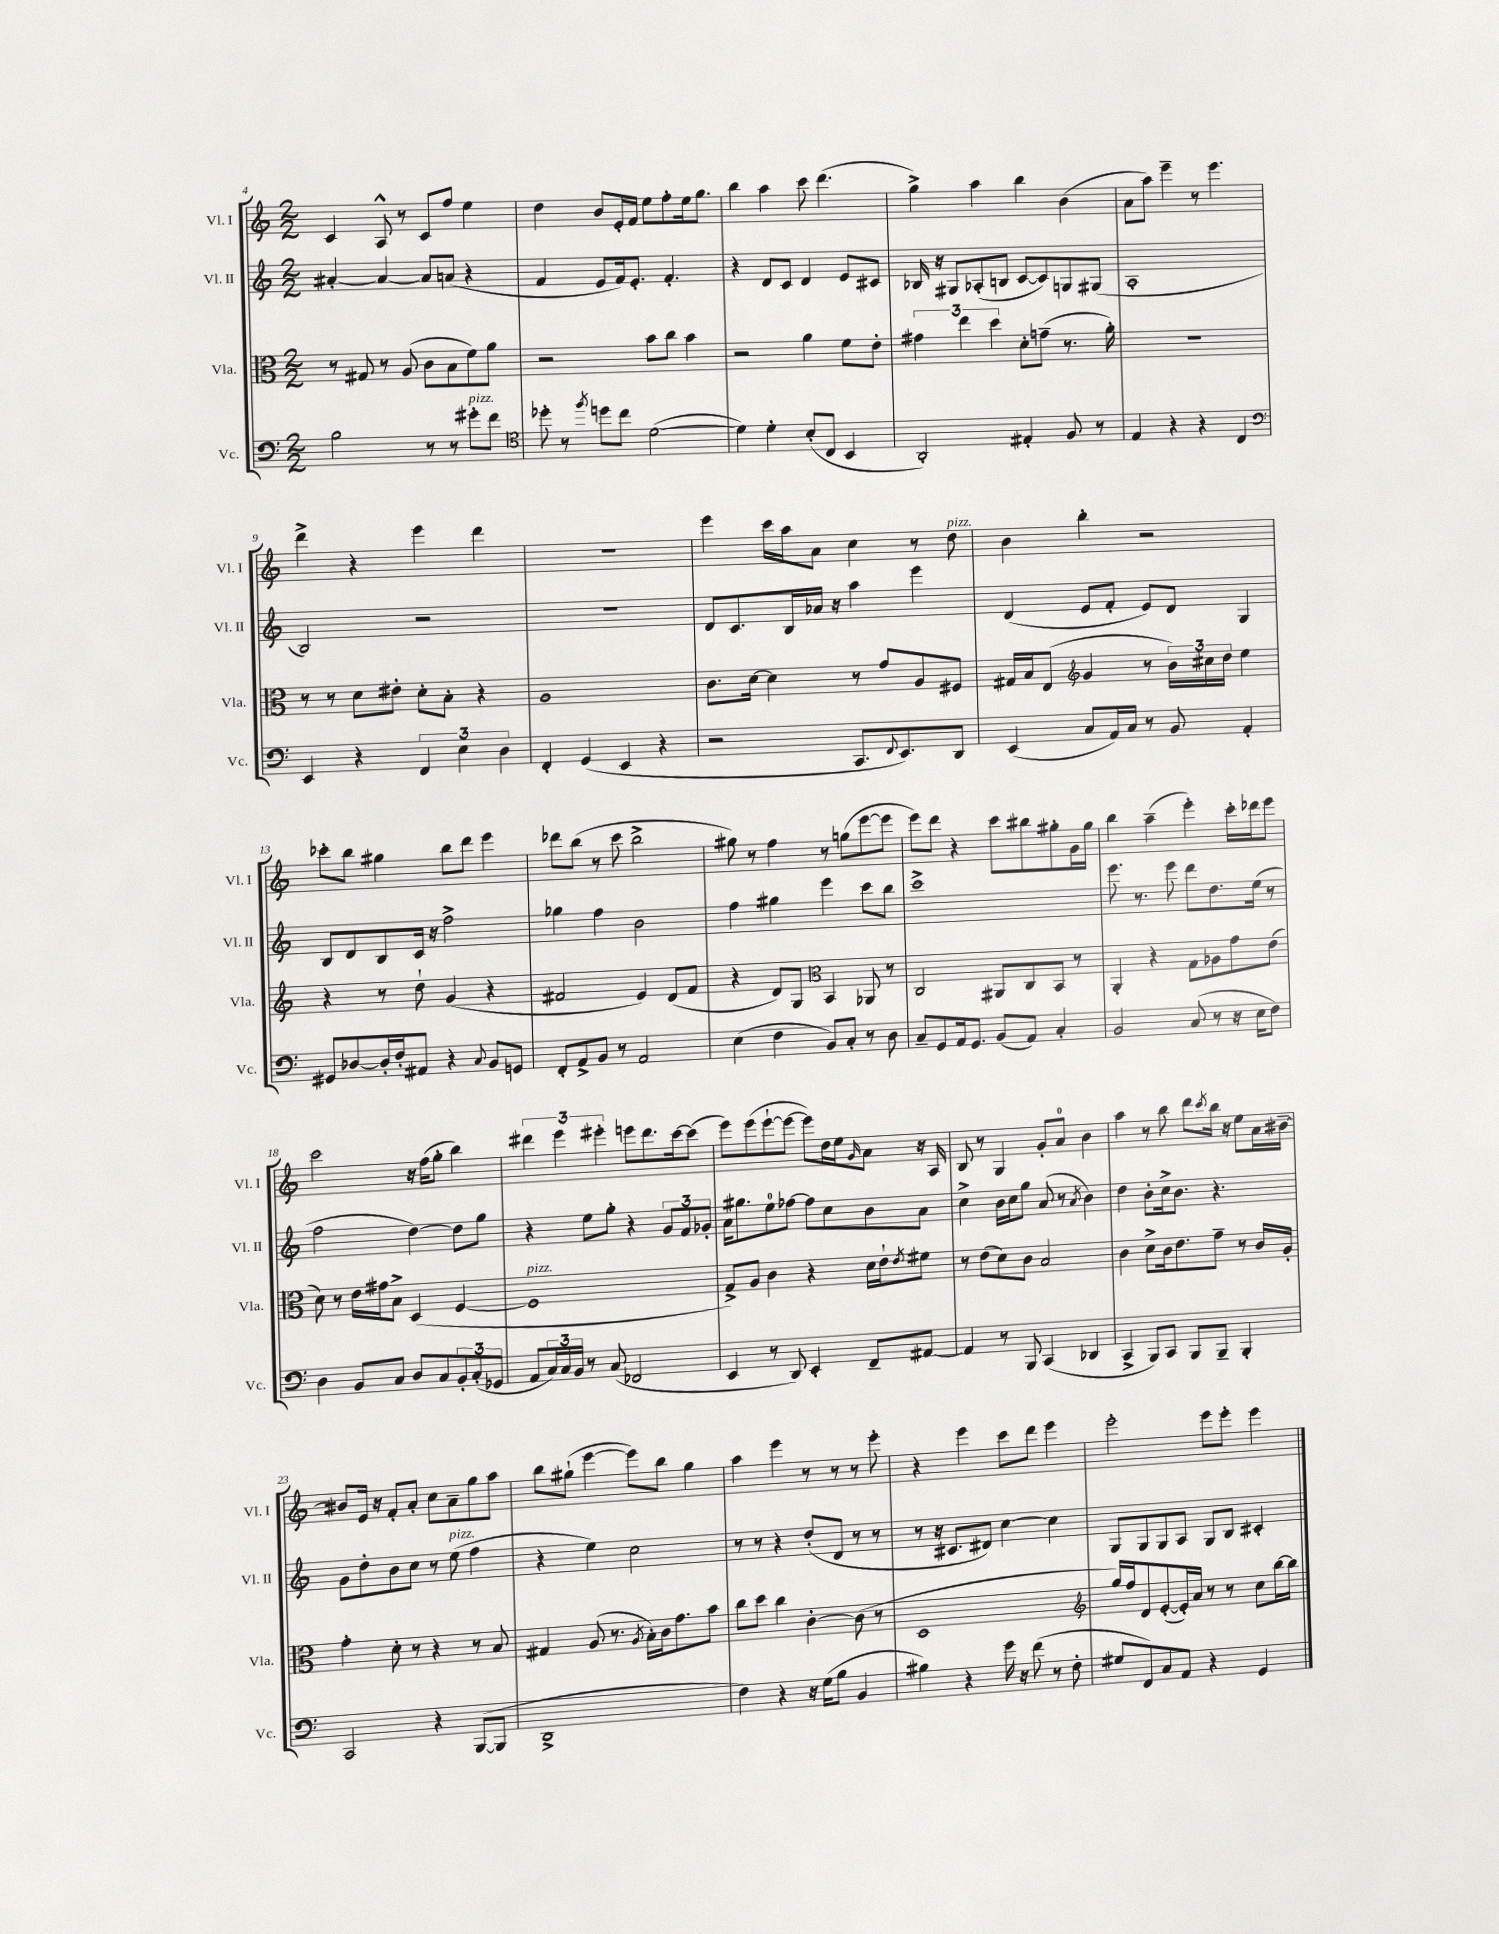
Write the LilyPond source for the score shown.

<<
\new StaffGroup <<
\new Staff = "s0" \with { instrumentName = "Vl. I" shortInstrumentName = "Vl. I" } {
    \clef treble \key c \major \numericTimeSignature \time 2/2
    c'4 a8-^ r8 c'8 f''8 e''4 |
    d''4 b'8 e'16-. f'16 e''8 f''8-. e''16 g''8. |
    b''4 a''4 c'''8 d'''4.( |
    g''4->) a''4 b''4 b'4( |
    a'8 a''8) e'''4-- r8 e'''4. |
    d'''4-> r4 e'''4 d'''4 |
    R1 |
    e'''4 c'''16 a''16 a'8 c''4 r8 d''8^\markup { \italic "pizz." } |
    b'4 b''4-. r2 |
    ces'''8-. b''8 gis''4 b''8 d'''8 e'''4 |
    des'''8 b''8( r8 c'''8 b''2-> |
    gis''8) r8 f''4 r8 g''8( e'''8~ e'''8 |
    e'''8) d'''8 r4 c'''8 bis''8 gis''8-. g'16 gis''16 |
    b''4 a''4--( e'''4-.) c'''16-. des'''16 e'''8 |
    c'''2 r16 f''16( g''8-. b''4) |
    \tuplet 3/2 { dis'''4 e'''4 eis'''4-. } e'''8 dis'''8. c'''16~ c'''8( |
    e'''8) e'''8( e'''8~-! e'''8~ e'''8) d''16 e''16 \grace { g'16 } a'8 r16 a16 |
    b8 r8 g4 g'8-. a'8-0 b'4 |
    a''4 r8 b''8 d'''8 \acciaccatura { c'''8 } b''16 r16 e''8 a'16 bis'16~-- |
    bis'8 e'16 r16 f'8-. a'8-. c''8 a'8-- g''8 a''8 |
    b''8 gis''8-!( e'''4~ e'''8) b''8 gis''4 |
    a''4 e'''4 r8 r8 r8 e'''8-. |
    r4 e'''4 c'''8 d'''8 e'''4 |
    e'''2-. e'''8 e'''8-. e'''4 \bar "|." |
}
\new Staff = "s1" \with { instrumentName = "Vl. II" shortInstrumentName = "Vl. II" } {
    \clef treble \key c \major \numericTimeSignature \time 2/2
    ais'4~-. ais'4~ ais'8 a'8( r4 |
    f'4 e'8 f'16) e'8.-. f'4.-. |
    r4 d'8 c'8 d'4 e'8 cis'8 |
    bes16 r16 gis8 aes8-.( b8 c'8~ c'8) g8 gis8( |
    a1-. |
    b2) r2 |
    R1 |
    d'8 c'8. b16 aes'16 r16 a''4 e'''4 |
    d'4( e'8 f'8-. e'8) d'8 g4 |
    b8 d'8 b8 c'16 r16 f''2-> |
    ges''4 f''4 b'2 |
    f''4 gis''4 e'''4 c'''8 b''8 |
    c'''1-> |
    e'''8. r8. e'''8 d'''8 d''8. e''16( r8 |
    f''2 d''4~) d''8 g''8 |
    r4 e''8 g''8-. r4 \tuplet 3/2 { g'8 f'8 ges'8-. } |
    a'16 gis''8. e''8-0 fes''8~ fes''8 c''8 b'8 a'8 |
    c''4-> b'16 c''16 g''8 a'8( r8 \acciaccatura { a'8 } b'4) |
    d''4 b'8-. c''16-> b'8. r4. |
    g'8 d''8-. b'8 c''8 r8 e''8^\markup { \italic "pizz." }( f''4 |
    r4 e''4) c''2 |
    r8 r8 r4 d''8-.( d'8 r8 r8 |
    r8 r16 cis'8. dis'8) c''4~ c''4 |
    g8 g8 g8 a8 g8 b8 cis'4-. \bar "|." |
}
\new Staff = "s2" \with { instrumentName = "Vla." shortInstrumentName = "Vla." } {
    \clef alto \key c \major \numericTimeSignature \time 2/2
    r8 gis8 r8 a8( c'8 b8 f'8) a'8 |
    r2 b'8 c''8 b'4 |
    r2 a'4 f'8 e'8-. |
    \tuplet 3/2 { gis'4 e''4 d''4 } d'8-. g'8--( r8. a'16-.) |
    R1 |
    r8 r8 d'8 eis'8-. d'8-. b8-. r4 |
    a1 |
    c'8. d'16~ d'4 r8 g'8 a8 fis8 |
    gis16 b16 e8( \clef treble g'4 r8 \tuplet 3/2 { b'16) cis''16 d''16 } e''4 |
    r4 r8 d''8-! g'4( r4 |
    fis'2 e'4) d'8( fis'8 |
    r4 d'8) g8 \clef alto b,4 aes,8 r8 |
    c2 ais,8 c8 b,8 r8 |
    a,4-. r4 g8 aes8 g'8 e'8( |
    d'8) r8 e'16 gis'16 b8-> d4( f4~ |
    f1^\markup { \italic "pizz." } |
    g8->) a8 c'4 r4 d'16 e'16-! \acciaccatura { e'8 } fis'8 |
    r8 e'8( d'8) c'8 b2 |
    c'4 d'8-> c'16 e'8. g'8-- r8 c'16 a16-. |
    g'4-. d'8-. r8 r4 r8 b8 |
    gis4 a8( r8. \acciaccatura { a8 } b16-.) c'16 g'8. b'8 |
    c''8 d''8 c''4 c'4~-. c'8( r8 |
    d1 |
    \clef treble g''16) f''16 d'8 e'8~-.( e'16-.) a'16 r8 r8 c''8 b''16~ b''16 \bar "|." |
}
\new Staff = "s3" \with { instrumentName = "Vc." shortInstrumentName = "Vc." } {
    \clef bass \key c \major \numericTimeSignature \time 2/2
    b2 r8 r8 gis'8-.^\markup { \italic "pizz." } f'8 |
    \clef tenor des''8-. r8 \acciaccatura { f''8 } d''8 c''8 d'2~( |
    d'4) d'4-. b8-.( c8 b,4 |
    a,2-.) eis4-. f8 r8 |
    e4 r4 r4 c4 |
    \clef bass e,4 r4 \tuplet 3/2 { f,4 e4 d4 } |
    f,4-. g,4( e,4 r4 |
    r2 c,8. \appoggiatura { f,8 } e,8.) d,8 |
    e,4( c8 a,16) c16 r8 b,8 a,4-. |
    gis,8 des8~ des16-. f16-. ais,8 r4 \appoggiatura { c8 } b,8 g,8 |
    f,8-. a,8-> b,8 r8 a,2 |
    e4( f4 b,8) c8-. r8 d8 |
    c8-- g,8 a,16 g,8. b,8( a,8) c4-. |
    b,2 c8( r8 r16 e16 f8) |
    d4 b,8 c8 d8 c8 \tuplet 3/2 { b,8-. c8-.( ges,8 } |
    a,8 \tuplet 3/2 { c16) c16 b,16 } r8 c8( fes,2 |
    e,4 r8 d,8) e,4-. f,8-- ais,8~ |
    ais,4 r8 b,,8 c,4( des,4 |
    c,4-> b,,8) c,8 b,,8 b,,8-- b,,4-. |
    c,2 r4 b,,8~( b,,8 |
    d,1-> |
    f4) r4 r16 g16( b8 b,4 |
    bis4) r4 g'16 r16 f'8( r8 f8-. |
    gis8 f,8) c8 a,8 r4 g,4 \bar "|." |
}
>>
>>
\layout { \context { \Score currentBarNumber = #4 } }
